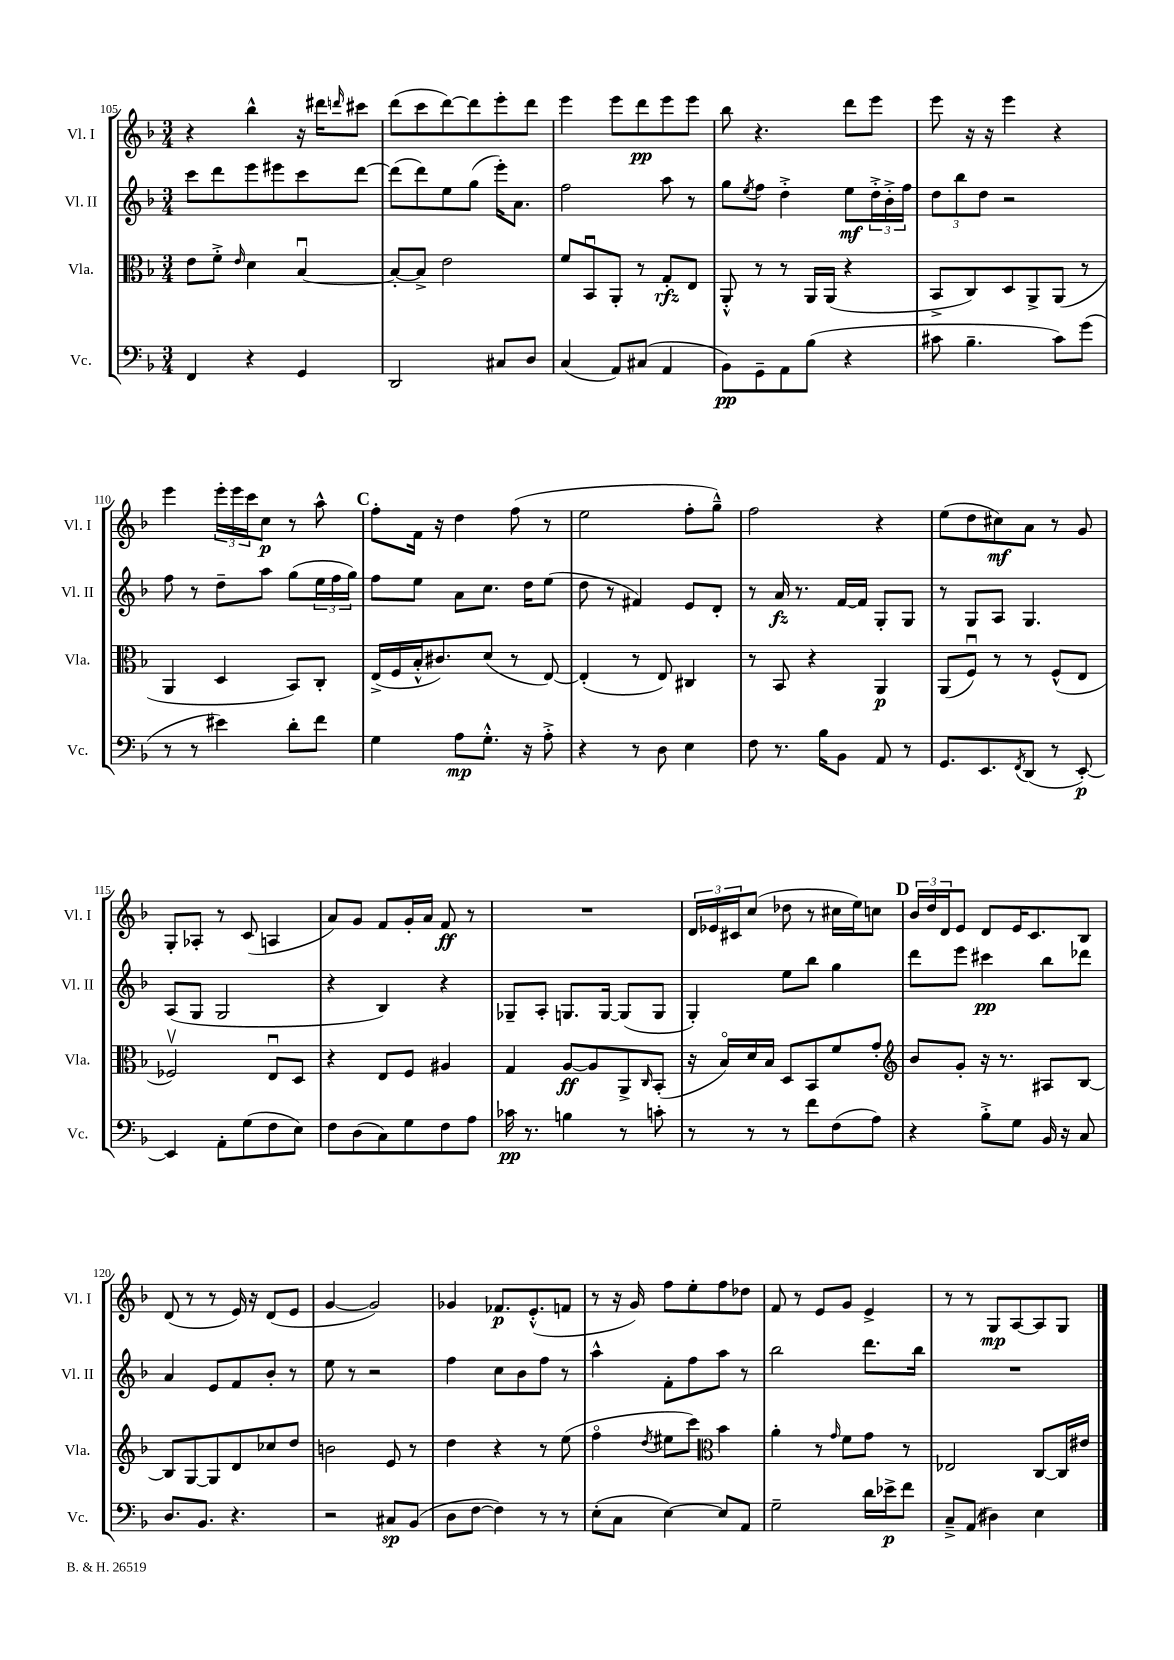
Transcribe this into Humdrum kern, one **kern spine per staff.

**kern	**kern	**kern	**kern
*staff4	*staff3	*staff2	*staff1
*clefF4	*clefC3	*clefG2	*clefG2
*k[b-]	*k[b-]	*k[b-]	*k[b-]
*M3/4	*M3/4	*M3/4	*M3/4
4FF/	8e\L	8ccc\L	4r
.	8f'^\J	8ddd\	.
.	16qqe/	.	.
4r	4d\	8eee\	4bb-^^\
.	.	8eee#\	.
4GG/	[4B-u/	8ccc\	16r
.	.	.	16ddd#\LK
.	.	.	16qqddd/
.	.	[8ddd\J	8ccc#\J
=	=	=	=
2DD/	8B-'/_L	(8ddd\]L	(8ddd\L
.	8B-^/]J	8ddd\)	8ccc\
.	2e\	8ee\	[8ddd\)
.	.	(8gg\J	8ddd\]
8C#/L	.	16eee'\LK)	8eee'\
.	.	8.a\J	.
8D/J	.	.	8ddd\J
=	=	=	=
(4C/	8f/L	2ff\	4eee\
.	8BB-u/	.	.
8AA/L)	8AA'/J	.	8eee\L
(8C#/J	8r	.	8ddd\
4AA/	8G'/L	8aa\	8eee\
.	8E/J	8r	8eee\J
=	=	=	=
8BB-\L)	8AA'^^/	8gg\L	8bb-\
.	.	8qee/	.
8GG~\	8r	8ff\J	4.r
8AA\	8r	4dd'^\	.
(8B-\J	16AA/LL	.	.
.	(16AA/JJ	.	.
4r	4r	8ee\L	8ddd\L
.	.	24dd'^\L	8eee\J
.	.	24b-'^\	.
.	.	24ff\JJ	.
=	=	=	=
8c#\	8BB-^/L	12dd\L	8eee\
.	.	12bb-\	.
4.B-~\	8C/)	.	16r
.	.	12dd\J	.
.	.	.	16r
.	8D/	2r	4eee\
.	8AA^/	.	.
8c#\L)	(8AA/J	.	4r
(8g\J	8r	.	.
=	=	=	=
8r	4AA/	8ff\	4eee\
8r	.	8r	.
4e#\)	4D/	8dd~\L	24eee'\LL
.	.	.	24eee\
.	.	.	24ccc\J
.	.	8aa\J	8cc\J
8d'\L	8BB-/L)	(8gg\L	8r
8f\J	8C'/J	24ee\L	8aa^^\
.	.	24ff\	.
.	.	24gg\JJ)	.
=	=	=	=
4G\	(16E^/LL	8ff\L	8ff'\L
.	16F/	.	.
.	16B-'^^/J	8ee\J	16f\Jk
.	8.c#/)	.	16r
8A\L	.	8a\L	4dd\
8.G'^^\J	(8d/J	8.cc\J	.
.	8r	.	(8ff\
16r	.	16dd\LK	.
8A'^\	[8E/)	(8ee\J	8r
=	=	=	=
4r	(4E'/]	8dd\	2ee\
.	.	8r	.
8r	8r	4f#/)	.
8D\	8E/)	.	.
4E\	4C#/	8e/L	8ff'\L
.	.	8d'/J	8gg~^^\J)
=	=	=	=
8F\	8r	8r	2ff\
8.r	8BB-/	16a/	.
.	.	8.r	.
.	4r	.	.
16B-\LK	.	.	.
8BB-\J	.	[16f/LL	.
.	.	16f/]JJ	.
8AA/	4AA/	8G'/L	4r
8r	.	8G/J	.
=	=	=	=
8.GG/L	(8AA/L	8r	(8ee\L
.	8Fu/J)	8G/L	8dd\
8.EE/	.	.	.
.	8r	8A/J	8cc#\)
8qFF/	.	.	.
(8DD/J	8r	4.G/	8a\J
8r	(8F^^/L	.	8r
[8EE'/)	8E/J	.	8g/
=	=	=	=
4EE/]	2F-v/)	(8A/L	8G'/L
.	.	8G/J	8A-'/J
8AA'\L	.	2G/	8r
(8G\	.	.	(8c/
8F\	8Eu/L	.	4A/
8E\J)	8D/J	.	.
=	=	=	=
8F\L	4r	4r	8a/L)
(8D\	.	.	8g/J
8C\)	8E/L	4B-/)	8f/L
8G\	8F/J	.	16g'/L
.	.	.	16a/JJ
8F\	4A#/	4r	8f/
8A\J	.	.	8r
=	=	=	=
16c-\	4G/	8G-~/L	2.r
8.r	.	.	.
.	.	8A'/J	.
4B\	[8A/L	8.G/L	.
.	8A/]	.	.
.	.	[16G/Jk	.
8r	8AA^/	(8G/]L	.
.	16qqC/	.	.
8c'\	(8BB-'/J	8G/J	.
=	=	=	=
8r	16r	4G'/)	24d/LL
.	.	.	24e-/
.	16B-o/LL)	.	.
.	.	.	24c#/J
8r	16d/	.	(8cc/J
.	16B-/JJ	.	.
8r	8D/L	8ee\L	8dd-\
8f\L	8BB-/	8bb-\J	8r
(8F\	8f/	4gg\	16cc#\LL
.	.	.	16ee\J)
8A\J)	8g'/J	.	8cc\J
=	=	=	=
*	*clefG2	*	*
4r	8b-/L	8ddd\L	24b-/LL
.	.	.	24dd/
.	.	.	24d/J
.	8g'/J	8eee\J	8e/J
8B-'^\L	16r	4ccc#\	8d/L
.	8.r	.	.
8G\J	.	.	16e/K
.	.	.	8.c/
16BB-/	8A#/L	8bb-\L	.
16r	.	.	.
8C/	[8B-/J	8ddd-\J	8B-/J
=	=	=	=
8.D/L	8B-/]L	4a/	(8d/
.	[8G/	.	8r
8.BB-/J	.	.	.
.	8G/]	8e/L	8r
4.r	8d/	8f/	16e/)
.	.	.	16r
.	8cc-/	8b-'/J	(8d/L
.	8dd/J	8r	8e/J
=	=	=	=
2r	2b\	8ee\	[4g/
.	.	8r	.
.	.	2r	2g/])
8C#/L	8e/	.	.
(8BB-/J	8r	.	.
=	=	=	=
8D\L	4dd\	4ff\	4g-/
[8F\J	.	.	.
4F\])	4r	8cc\L	8.f-/L
.	.	8b-\	.
.	.	.	(8.e'^^/
8r	8r	8ff\J	.
8r	(8ee\	8r	8f/J
=	=	=	=
(8E'\L	4ffo\	4aa^^\	8r
8C\J	.	.	16r
.	.	.	16g/)
.	8qdd/	.	.
[4E\)	8ee#\L	8f'\L	8ff\L
.	8ccc\J)	8ff\	8ee'\
*	*clefC3	*	*
8E/]L	4b-\	8aa\J	8ff\
8AA/J	.	8r	8dd-\J
=	=	=	=
2G~\	4a'\	2bb-\	8f/
.	.	.	8r
.	8r	.	8e/L
.	16qqg/	.	.
.	8f\L	.	8g/J
16d\LL	8g\J	8.ddd\L	4e^/
16e-^\J	.	.	.
8f\J	8r	.	.
.	.	16bb-\Jk	.
=	=	=	=
8C~^/L	2E-/	2.r	8r
(8AA/J	.	.	8r
4D#\)	.	.	8G/L
.	.	.	[8A/
4E\	[8C/L	.	8A/]
.	16C/]L	.	8G/J
.	16e#/JJ	.	.
==	==	==	==
*-	*-	*-	*-
